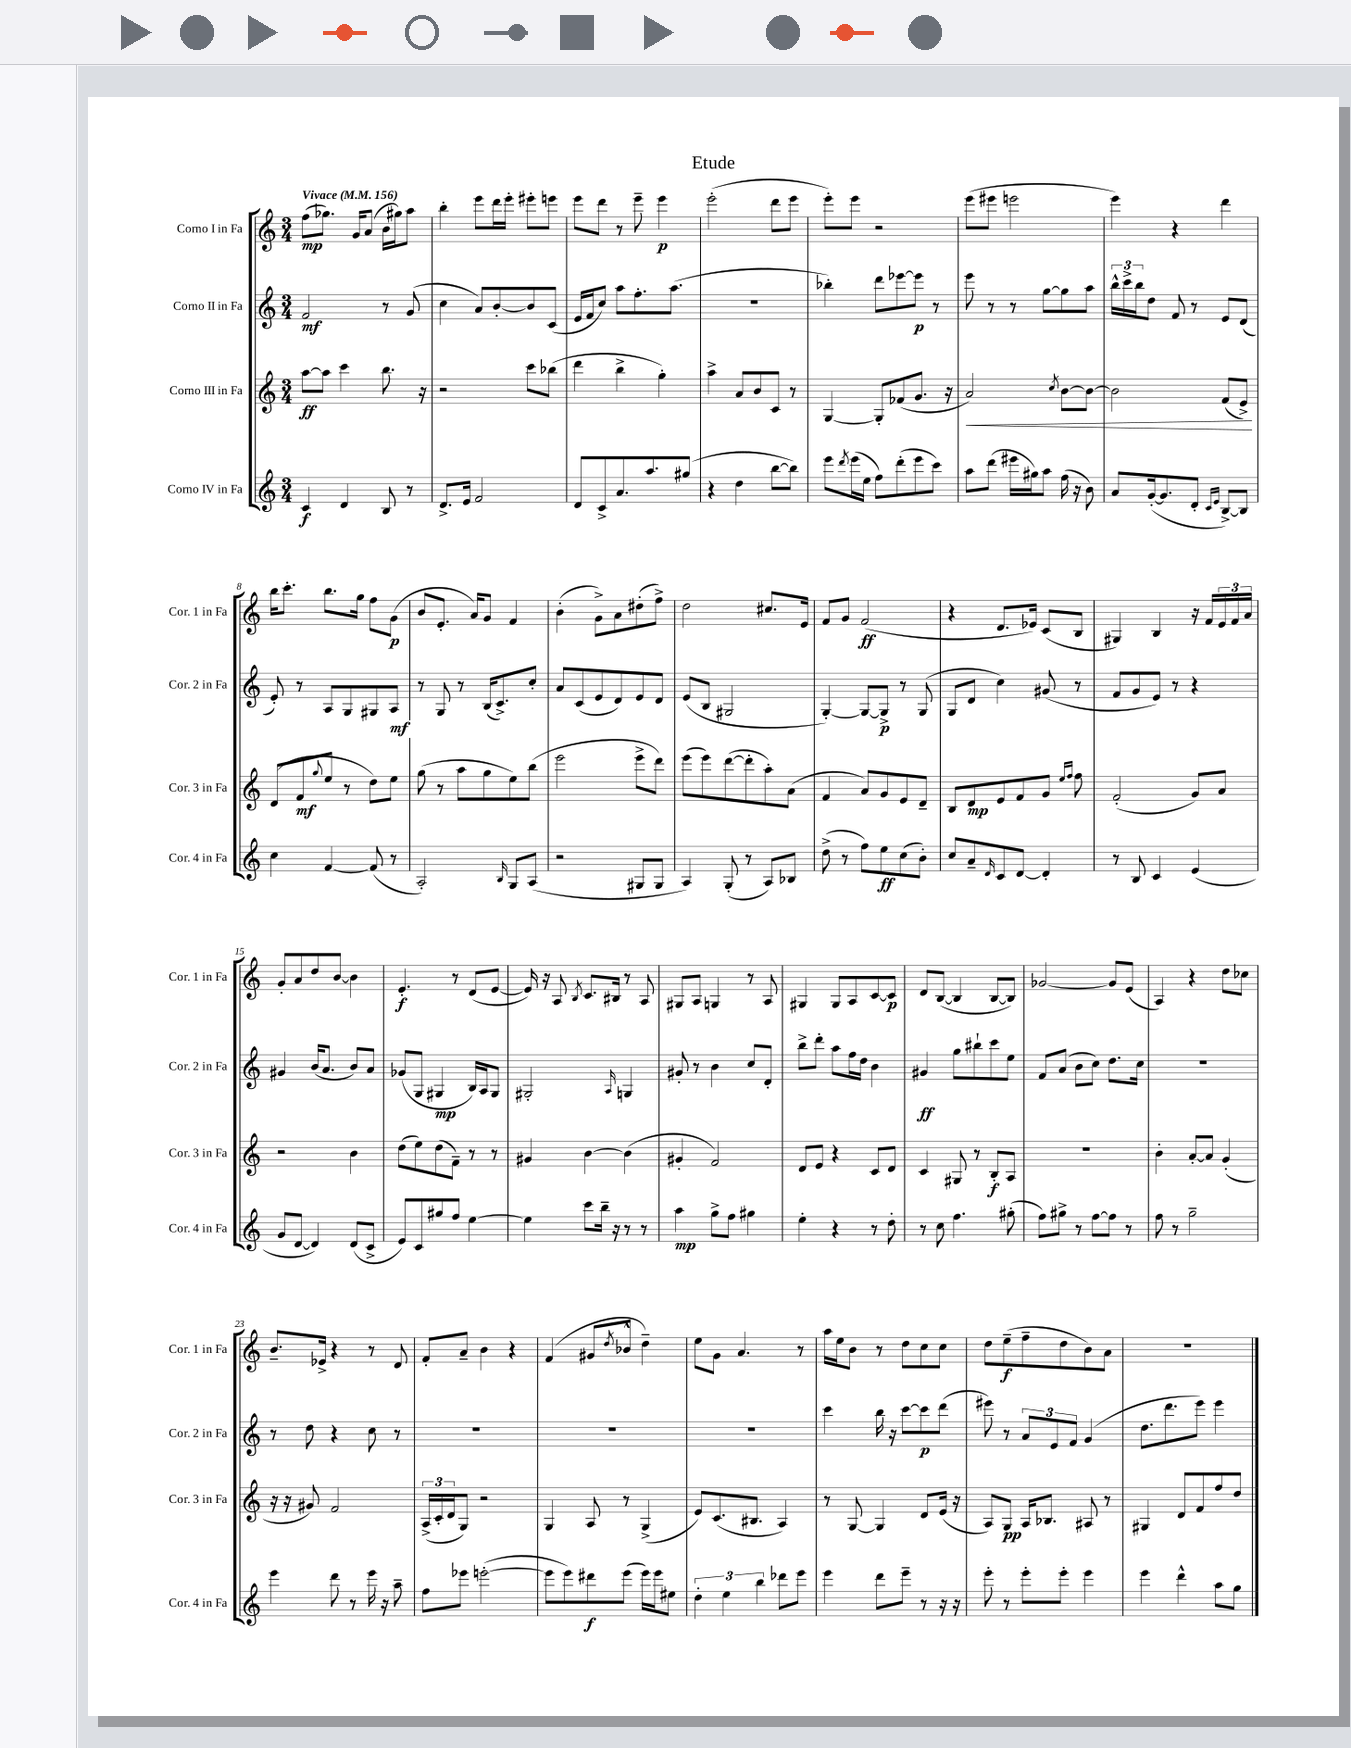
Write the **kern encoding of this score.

**kern	**dynam	**kern	**dynam	**kern	**dynam	**kern	**dynam
*part4	*part4	*part3	*part3	*part2	*part2	*part1	*part1
*staff4	*staff4	*staff3	*staff3	*staff2	*staff2	*staff1	*staff1
*I"Corno IV in Fa	*	*I"Corno III in Fa	*	*I"Corno II in Fa	*	*I"Corno I in Fa	*
*I'Cor. 4 in Fa	*	*I'Cor. 3 in Fa	*	*I'Cor. 2 in Fa	*	*I'Cor. 1 in Fa	*
*clefG2	*	*clefG2	*	*clefG2	*	*clefG2	*
*k[]	*	*k[]	*	*k[]	*	*k[]	*
*M3/4	*	*M3/4	*	*M3/4	*	*M3/4	*
*MM156	*	*MM156	*	*MM156	*	*MM156	*
=1	=1	=1	=1	=1	=1	=1	=1
!	!	!	!	!	!	!LO:TX:a:B:t=Vivace	!
4c/	f	[8aa\L	ff	2f/	mf	(8ff\L	mp
.	.	8aa\J]	.	.	.	8.gg-X\J)	.
4d/	.	4ccc\	.	.	.	.	.
.	.	.	.	.	.	16g/KL	.
.	.	.	.	.	.	(8a/J	.
8B/	.	8.bb\	.	8r	.	16b\LL	.
.	.	.	.	.	.	16gg#X\J)	.
8r	.	.	.	(8g/	.	8aa\J	.
.	.	16r	.	.	.	.	.
=2	=2	=2	=2	=2	=2	=2	=2
8.d^/L	.	2r	.	4cc\	.	4bb'\	.
16e/Jk	.	.	.	.	.	.	.
2f/	.	.	.	8a/L)	.	8eee\L	.
.	.	.	.	[8b'/	.	16ddd\L	.
.	.	.	.	.	.	16eee'\JJ	.
.	.	8ccc\L	.	8b/]	.	8eee#X'\L	.
.	.	(8bb-X\J	.	(8c/J	.	8eeen\J	.
=3	=3	=3	=3	=3	=3	=3	=3
8d/L	.	4ddd\	.	16e/LL	.	8eee\L	.
.	.	.	.	16f/J	.	.	.
8c^/	.	.	.	8cc/J)	.	8ddd\J	.
8.a/	.	4bb^\	.	8aa\L	.	8r	.
.	.	.	.	8.ff'\	.	8eee~\	.
8.aa/	.	.	.	.	.	.	.
.	.	4gg'\)	.	.	.	4eee\	p
.	.	.	.	(8.aa\J	.	.	.
(8gg#X/J	.	.	.	.	.	.	.
=4	=4	=4	=4	=4	=4	=4	=4
4r	.	4aa^\	.	2.r	.	(2eee'\	.
4dd\	.	8a/L	.	.	.	.	.
.	.	8b/	.	.	.	.	.
[8bb\L	.	8c/J	.	.	.	8ddd\L	.
8bb\J])	.	8r	.	.	.	8eee\J	.
=5	=5	=5	=5	=5	=5	=5	=5
8eee\L	.	[4G/	.	4bb-X'\)	.	8eee'\L)	.
8qddd/	.	.	.	.	.	.	.
(16eee\L	.	.	.	.	.	8eee\J	.
16ee\JJ	.	.	.	.	.	.	.
8ff\L)	.	8G'/L]	.	8ddd\L	.	2r	.
(8ddd'\	.	(8f-X/	.	[8eee-X\	.	.	.
8eee\	.	8.g/J	.	8eee-\J]	p	.	.
8ccc\J)	.	.	.	8r	.	.	.
.	.	16r	.	.	.	.	.
=6	=6	=6	=6	=6	=6	=6	=6
!	!	!	!LO:HP:b	!	!	!	!
8aa\L	.	2a/)	<	8eee\	.	(8eee\L	.
(8ddd\J	.	.	.	8r	.	8eee#X\J	.
16eee#X\LL	.	.	.	8r	.	2eeen\	.
16gg#X\J)	.	.	.	.	.	.	.
8aa\J	.	.	.	[8gg\L	.	.	.
.	.	8qcc/	.	.	.	.	.
(16ff\	.	[8b\L	.	8gg\]	.	.	.
16r	.	.	.	.	.	.	.
8b\)	.	8b\J_	.	8aa\J	.	.	.
=7	=7	=7	=7	=7	=7	=7	=7
8a/L	.	2b\]	.	24bb^^\LL	.	4eee\)	.
.	.	.	.	24ccc^\	.	.	.
.	.	.	.	24bb\J	.	.	.
([16g'/k	.	.	.	8dd\J	.	.	.
8.g/]	.	.	.	.	.	.	.
.	.	.	.	8f/	.	4r	.
8d'/J	.	.	.	8r	.	.	.
16qqc/LL	.	.	.	.	.	.	.
16qqe/JJ	.	.	.	.	.	.	.
[8B^/L)	.	(8f/L	.	8e/L	.	4ddd\	.
8B/J]	.	8e^/J)	.	(8d/J	.	.	.
.	.	.	[	.	.	.	.
!!LO:LB:g=z
=8	=8	=8	=8	=8	=8	=8	=8
4cc\	.	(8d/L	.	8e'/)	.	16bb\KL	.
.	.	.	.	.	.	8.ccc'\J	.
.	.	8f/	mf	8r	.	.	.
.	.	8qqgg/	.	.	.	.	.
[4f/	.	8ee/J	.	8A/L	.	8.bb\L	.
.	.	8r	.	8G/	.	.	.
.	.	.	.	.	.	16gg\Jk	.
(8f/]	.	8dd\L)	.	8G#X/	.	8ff\L	.
8r	.	8ee\J	.	8A/J	mf	(8g\J	p
=9	=9	=9	=9	=9	=9	=9	=9
2A'/)	.	(8gg\	.	8r	.	8b/L	.
.	.	8r	.	8G/	.	8.e'/J	.
.	.	8aa\L	.	8r	.	.	.
.	.	.	.	.	.	16a/KL)	.
.	.	8gg\	.	(16B/KL	.	8g/J	.
.	.	.	.	8.c^/)	.	.	.
16qqB/	.	.	.	.	.	.	.
8G/L	.	8ee\)	.	.	.	4f/	.
(8A/J	.	(8bb\J	.	8cc'/J	.	.	.
=10	=10	=10	=10	=10	=10	=10	=10
2r	.	2eee\	.	8a/L	.	(4b'\	.
.	.	.	.	(8c/	.	.	.
.	.	.	.	8e/	.	8g^\L)	.
.	.	.	.	8d/)	.	8a\	.
8G#X/L	.	8eee^\L	.	8e/	.	(8dd#X'\	.
8G#/J	.	8ddd\J)	.	8d/J	.	8ff^\J)	.
=11	=11	=11	=11	=11	=11	=11	=11
4A/)	.	(8eee\L	.	(8e/L	.	2dd\	.
.	.	8eee\)	.	8B/J	.	.	.
(8G'/	.	([8ddd\	.	2G#X/	.	.	.
8r	.	8ddd'\]	.	.	.	.	.
8A/L)	.	8aa'\)	.	.	.	8.cc#X/L	.
8B-X/J	.	(8a\J	.	.	.	.	.
.	.	.	.	.	.	16e/Jk	.
=12	=12	=12	=12	=12	=12	=12	=12
(8dd^\	.	4f/	.	[4G'/)	.	8f/L	.
8r	.	.	.	.	.	8g/J	.
8ff\L)	.	8a/L)	.	8G/L_	.	(2f/	ff
8ee\	ff	8g/	.	8G^/J]	p	.	.
(8cc\	.	8e/	.	8r	.	.	.
8b'\J)	.	8d~/J	.	(8G/	.	.	.
=13	=13	=13	=13	=13	=13	=13	=13
8cc/L	.	8B/L	.	8G/L	.	4r	.
8a~/	.	8d/	mp	8d/J	.	.	.
16qqd/	.	.	.	.	.	.	.
8c/	.	8e/	.	4cc\)	.	8.d/L	.
[8d/J	.	8f/	.	.	.	.	.
.	.	.	.	.	.	16e-X/Jk)	.
4d'/]	.	8g/J	.	(8g#X/	.	(8c/L	.
.	.	16qqee/LL	.	.	.	.	.
.	.	16qqff/JJ	.	.	.	.	.
.	.	8ff\	.	8r	.	8B/J	.
=14	=14	=14	=14	=14	=14	=14	=14
8r	.	(2f'/	.	8f/L	.	4G#X/)	.
8B/	.	.	.	8g/	.	.	.
4c/	.	.	.	8e/J)	.	4B/	.
.	.	.	.	8r	.	.	.
(4e/	.	8g/L)	.	4r	.	16r	.
.	.	.	.	.	.	16f/LL	.
.	.	8a/J	.	.	.	24e/	.
.	.	.	.	.	.	24f/	.
.	.	.	.	.	.	24a/JJ	.
!!LO:LB:g=z
=15	=15	=15	=15	=15	=15	=15	=15
8g/L	.	2r	.	4g#X/	.	8g'/L	.
[8d/J	.	.	.	.	.	8a/	.
4d/])	.	.	.	(16b/KL	.	8dd/	.
.	.	.	.	8.a/J	.	.	.
.	.	.	.	.	.	[8b/J	.
(8d/L	.	4b\	.	8b/L)	.	4b\]	.
8c^/J	.	.	.	8a/J	.	.	.
=16	=16	=16	=16	=16	=16	=16	=16
8e/L)	.	(8dd\L	.	(8g-X/L	.	4.e'/	f
8c/	.	8ee\)	.	8G/J	.	.	.
8gg#X/	.	(8dd\	.	4G#X/	mp	.	.
8ff/J	.	8f~\J)	.	.	.	8r	.
[4ee\	.	8r	.	16B/LL)	.	(8d/L	.
.	.	.	.	16A/J	.	.	.
.	.	8r	.	8G#/J	.	[8e/J	.
=17	=17	=17	=17	=17	=17	=17	=17
4ee\]	.	4g#X/	.	2G#X'/	.	16e/])	.
.	.	.	.	.	.	16r	.
.	.	.	.	.	.	8A/	.
.	.	.	.	.	.	8qB/	.
8ccc\L	.	[4b\	.	.	.	8.c/L	.
16bb~\Jk	.	.	.	.	.	.	.
16r	.	.	.	.	.	16B#X/Jk	.
.	.	.	.	16qqA/	.	.	.
8r	.	(4b\]	.	4Gn/	.	8r	.
8r	.	.	.	.	.	8A/	.
=18	=18	=18	=18	=18	=18	=18	=18
4aa\	mp	4g#X'/	.	8g#X'/	.	8G#X/L	.
.	.	.	.	8r	.	8A/J	.
8gg^\L	.	2f/)	.	4b\	.	4Gn/	.
8ff\J	.	.	.	.	.	.	.
4gg#X\	.	.	.	8cc/L	.	8r	.
.	.	.	.	8d'/J	.	8A/	.
=19	=19	=19	=19	=19	=19	=19	=19
4ee'\	.	8d/L	.	8bb^\L	.	4G#X/	.
.	.	8e/J	.	8ddd'\J	.	.	.
4r	.	4r	.	8aa\L	.	8G#/L	.
.	.	.	.	16ff\L	.	8A/	.
.	.	.	.	16dd\JJ	.	.	.
8r	.	8c/L	.	4b\	.	[8c/	.
8dd'\	.	8d/J	.	.	.	8c/J]	p
=20	=20	=20	=20	=20	=20	=20	=20
8r	.	4c/	.	4g#X/	ff	8d/L	.
8cc\	.	.	.	.	.	([8B/J	.
4.ff\	.	8G#X/	.	8gg\L	.	4B/]	.
.	.	8r	.	8bb#X`\	.	.	.
.	.	8B'/L	f	8ccc\	.	[8B/L	.
(8gg#X'\	.	8A/J	.	8ee\J	.	8B/J])	.
=21	=21	=21	=21	=21	=21	=21	=21
8ff\L)	.	2.r	.	8f/L	.	[2g-X/	.
8gg#X^\J	.	.	.	(8a/J	.	.	.
8r	.	.	.	8b\L	.	.	.
[8ff\L	.	.	.	8cc\J)	.	.	.
8ff\J]	.	.	.	8.dd\L	.	8g-/L]	.
8r	.	.	.	.	.	(8e/J	.
.	.	.	.	16cc\Jk	.	.	.
=22	=22	=22	=22	=22	=22	=22	=22
8ff\	.	4b'\	.	2.r	.	4A/)	.
8r	.	.	.	.	.	.	.
2gg~\	.	[8a'/L	.	.	.	4r	.
.	.	8a/J]	.	.	.	.	.
.	.	(4g'/	.	.	.	8dd\L	.
.	.	.	.	.	.	8cc-X\J	.
!!LO:LB:g=z
=23	=23	=23	=23	=23	=23	=23	=23
4eee\	.	16r	.	8r	.	8.b~/L	.
.	.	16r	.	.	.	.	.
.	.	8g#X/)	.	8dd\	.	.	.
.	.	.	.	.	.	16e-X^/Jk	.
8ddd\	.	2f/	.	4r	.	4r	.
8r	.	.	.	.	.	.	.
16eee\	.	.	.	8cc\	.	8r	.
16r	.	.	.	.	.	.	.
8aa~\	.	.	.	8r	.	8d/	.
=24	=24	=24	=24	=24	=24	=24	=24
8ff\L	.	(24A^/LL	.	2.r	.	8f'/L	.
.	.	24c'/	.	.	.	.	.
.	.	24d/J	.	.	.	.	.
8eee-X\J	.	8G/J)	.	.	.	8a~/J	.
([2eeen'\	.	2r	.	.	.	4b\	.
.	.	.	.	.	.	4r	.
=25	=25	=25	=25	=25	=25	=25	=25
8eee\L]	.	4G/	.	2.r	.	(4f/	.
8eee\)	.	.	.	.	.	.	.
8ddd#X\	f	8A/	.	.	.	8g#X/L	.
.	.	.	.	.	.	8qdd/	.
(8eee\J	.	8r	.	.	.	8b-X^^/J	.
16eee\LL)	.	(4G^/	.	.	.	4dd~\)	.
16eee\J	.	.	.	.	.	.	.
8ee#X\J	.	.	.	.	.	.	.
=26	=26	=26	=26	=26	=26	=26	=26
6dd'\	.	8e/L)	.	2.r	.	8ee\L	.
.	.	(8.c/	.	.	.	8g\J	.
6ee\	.	.	.	.	.	.	.
.	.	.	.	.	.	4.a/	.
.	.	8.B#X/J	.	.	.	.	.
6bb\	.	.	.	.	.	.	.
8ddd-X\L	.	4A/)	.	.	.	.	.
8eee\J	.	.	.	.	.	8r	.
=27	=27	=27	=27	=27	=27	=27	=27
4eee\	.	8r	.	4ccc\	.	16aa\LL	.
.	.	.	.	.	.	16ee\J	.
.	.	[8G/	.	.	.	8b\J	.
8ddd\L	.	4G/]	.	16bb\	.	8r	.
.	.	.	.	16r	.	.	.
8eee~\J	.	.	.	[8ccc\L	.	8dd\L	.
8r	.	8d/L	.	8ccc\]	p	8cc\	.
16r	.	(16e/Jk	.	(8ddd\J	.	8cc\J	.
16r	.	16r	.	.	.	.	.
=28	=28	=28	=28	=28	=28	=28	=28
8eee'\	.	8A/L)	.	8eee#X\)	.	8dd\L	.
8r	.	8G/J	pp	8r	.	(8ee~\	f
8eee'\L	.	16A/KL	.	12a/L	.	8ff~\	.
.	.	8.B-X/J	.	.	.	.	.
.	.	.	.	12e/	.	.	.
8eee'\J	.	.	.	.	.	8dd\	.
.	.	.	.	12f/J	.	.	.
4eee\	.	8A#X/	.	(4g/	.	8b\)	.
.	.	8r	.	.	.	8a\J	.
=29	=29	=29	=29	=29	=29	=29	=29
4eee\	.	4G#X/	.	8.dd\L	.	2.r	.
.	.	.	.	8.ddd\	.	.	.
4ddd^^\	.	8d/L	.	.	.	.	.
.	.	8f/	.	8eee\J)	.	.	.
8aa\L	.	8ff/	.	4eee\	.	.	.
8gg\J	.	8dd/J	.	.	.	.	.
==	==	==	==	==	==	==	==
*-	*-	*-	*-	*-	*-	*-	*-
